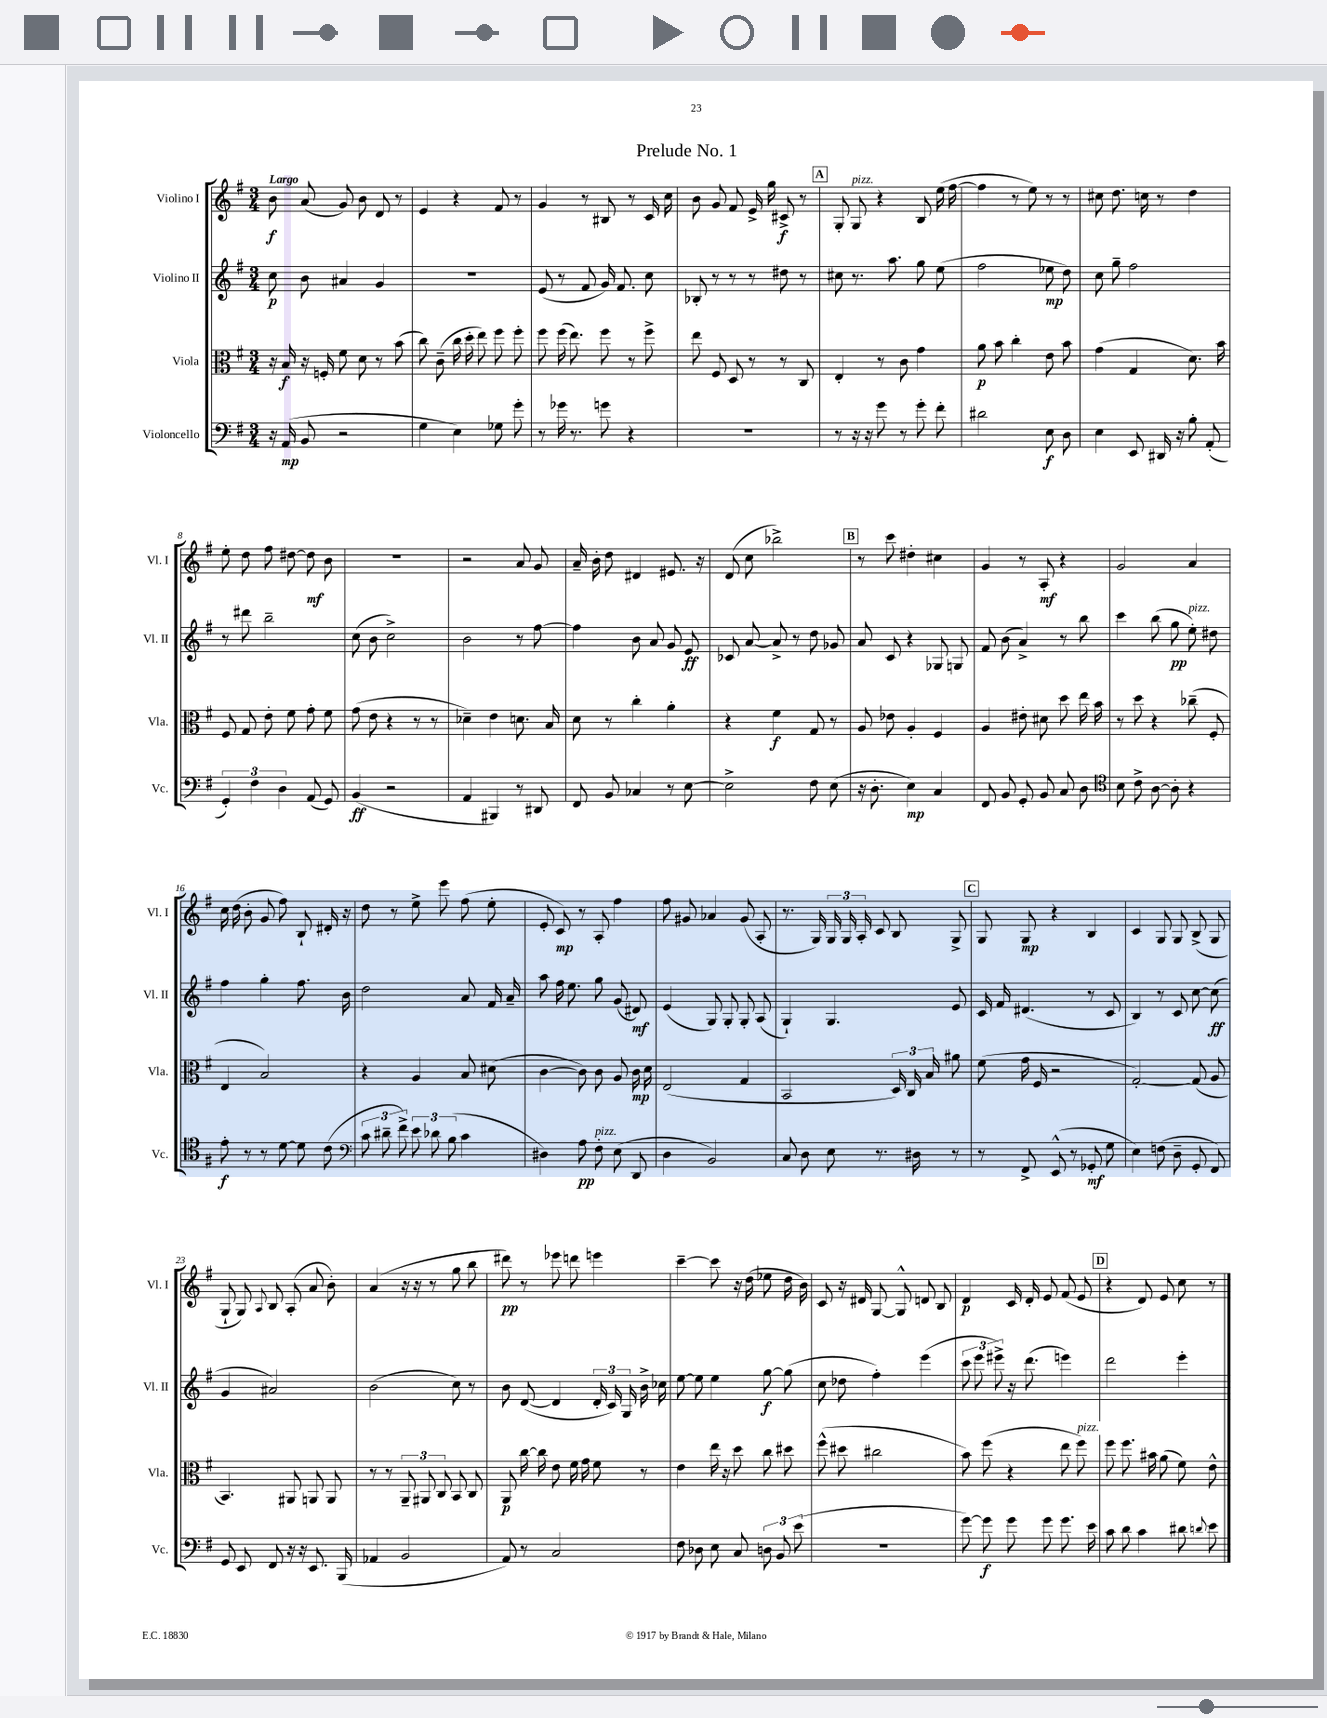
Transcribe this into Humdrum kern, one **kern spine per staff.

**kern	**kern	**kern	**kern
*staff4	*staff3	*staff2	*staff1
*clefF4	*clefC3	*clefG2	*clefG2
*k[f#]	*k[f#]	*k[f#]	*k[f#]
*M3/4	*M3/4	*M3/4	*M3/4
16r	16r	8cc	8b
(16AA	16B	.	.
8BB	16r	8b	(8a
.	16F'	.	.
2r	8f#	4a#	8g)
.	8d	.	8b
.	8r	4g	8d
.	(8b	.	8r
=	=	=	=
4G	8cc)	2.r	4e
.	(8c~	.	.
4E)	16cc	.	4r
.	16dd'	.	.
.	8ee)	.	.
8G-	8ff#	.	8f#
8g'	8ff#'	.	8r
=	=	=	=
8r	8ff#	(8e	4g
16g-	(16ff#	8r	.
8.r	8.ee)	.	.
.	.	8f#	8r
8g	8ff#	16g)	8B#
.	.	8.f#	.
4r	8r	.	8r
.	8ff#^	8cc	16c
.	.	.	16cc
=	=	=	=
2.r	8ee	8B-'	8b
.	8F#	8r	8g
.	8D	8r	8f#
.	8r	8r	16e^
.	.	.	16gg
.	8r	8dd#	8c#^
.	8C	8r	8r
=	=	=	=
8r	4E'	8cc#	8G'
16r	.	8.r	8G
16r	.	.	.
8g	8r	.	4r
.	.	8.aa	.
8r	8c	.	.
8g'	4g	8gg	8B
8f#'	.	(8ee	(16ee
.	.	.	[16ff#
=	=	=	=
2d#	8a	2ff#	4ff#]
.	8b	.	.
.	4cc'	.	8r
.	.	.	8ee)
8E	8e	8ee-	8r
8D	8b	8dd)	8r
=	=	=	=
4E	(4g	8cc	8cc#
.	.	8gg~	8.dd
8EE	4G	2ff#	.
.	.	.	16cc
16DD#	.	.	8r
16r	.	.	.
8B'	8.d)	.	4dd
(8AA'	.	.	.
.	16b	.	.
=	=	=	=
6GG')	8F#	8r	8ee'
.	8G	8ddd#	8dd
6F#	.	.	.
.	8e'	2bb~	8ff#
6D	.	.	.
.	8f#	.	[8dd#
(8AA	8g'	.	8dd#]
8GG)	8f#	.	8b
=	=	=	=
(4BB	(8g	(8cc	2.r
.	8e	8b	.
2r	4r	2cc^)	.
.	8r	.	.
.	8r	.	.
=	=	=	=
4AA	4d-~)	2b	2r
4BBB#)	4e	.	.
8r	8.d	8r	8a
8DD#	.	[8ff#	8g
.	16B	.	.
=	=	=	=
8FF#	8d	4ff#]	16a~
.	.	.	16b'
8BB	8r	.	8dd
4C-	4cc'	8b	4d#
.	.	8a	.
8r	4a'	8g	8.e#
[8E	.	8e	.
.	.	.	16r
=	=	=	=
2E^]	4r	8c-	(8d
.	.	[8a	8cc
.	4f#	8a^]	2bb-^)
.	.	8r	.
8F#	8G	8dd	.
(8E	8r	8g-	.
=	=	=	=
16r	8A	8a	8r
8.D'	.	.	.
.	8e-	8c	8ccc
4E)	4A'	4r	4dd#'
4C	4F#	8G-	4cc#
.	.	8G	.
=	=	=	=
8FF#	4A	8f#	4g
8BB	.	(8b	.
8GG'	8e#'	4a^)	8r
8BB	8d#	.	8A'
8C	8dd	8r	4r
8D	16ee	8bb	.
.	16b	.	.
=	=	=	=
*clefC4	*	*	*
8B	8r	4ccc	2g
8c^	8dd	.	.
[8A	4r	(8bb	.
8A']	.	8gg	.
4r	(8cc-~	8ee')	4a
.	8F#'	8dd#	.
=	=	=	=
8e'	4E	4ff#	16cc
.	.	.	(16dd
8r	.	.	8b'
8r	2B)	4gg'	8g
[8d	.	.	8ff#)
8d]	.	8.ff#	8B`
(8c	.	.	16d#'
.	.	16b	16r
=	=	=	=
*clefF4	*	*	*
12c	4r	2dd	8dd
12d#~	.	.	.
.	.	.	8r
12f#^)	.	.	.
12e	4A	.	8ee^
12d-	.	.	.
.	.	.	8eee
(12B	.	.	.
4c	8B	8a	(8ff#
.	(8d#	16f#	8ee'
.	.	16a~	.
=	=	=	=
4D#)	[4c	8aa	8e'
.	.	16ff#	8c)
.	.	8.ee	.
8A	8c])	.	8r
8F#'	8c	8gg	8A'
(8E	8A	(8g	4ff#
8DD	16c	8d#)	.
.	16d	.	.
=	=	=	=
4D	(2E	(4e	8ff#
.	.	.	8g#
2BB)	.	8G)	4a-
.	.	8G'	.
.	4G	8G'	(8g#
.	.	(8A	8A'
=	=	=	=
8C	2BB	4G`)	8.r
8D	.	.	.
.	.	.	16G)
8E	.	4.G	24G
.	.	.	24G
.	.	.	24A'
8.r	.	.	8c
.	24D)	.	8B
.	24C	.	.
16D#	.	.	.
.	24B	.	.
8r	8a#	8e	8G^
=	=	=	=
8r	(8f#	16c	8G
.	.	16f#	.
8FF#^	16g	(4.d#	8G
.	16F#	.	.
(8EE^^	2r	.	4r
8r	.	.	.
8GG-'	.	8r	4B
8G	.	8c	.
=	=	=	=
4E)	[2G')	4B)	4c
(8F	.	8r	8G
8D~	.	8c	8G
8GG'	(8G]	[8cc	(8B^
8FF#)	8A	(8cc]	8G
=	=	=	=
8GG	4.BB)	4g	8G`
8EE	.	.	8G)
.	.	.	8qqA
8FF#	.	2a#)	8B
16r	8AA#	.	(8A'
16r	.	.	.
8.EE	8AA	.	8a
.	8AA	.	8b')
(16BBB	.	.	.
=	=	=	=
4AA-	8r	(2b	(4a
.	8r	.	.
2BB	12AA~	.	16r
.	.	.	16r
.	12AA#	.	.
.	.	.	8r
.	12C	.	.
.	8BB	8cc)	8gg
.	8C	8r	8bb
=	=	=	=
8AA)	8AA	8b	8ddd#)
8r	[16cc	([8d	8r
.	16cc]	.	.
2C	8e	4d]	8eee-
.	16f#	.	8ddd
.	16g	.	.
.	8f#	24d'	4eee
.	.	24c)	.
.	.	24G	.
.	8r	16b^	.
.	.	16cc-	.
=	=	=	=
8F#	4e	[8ee	[4ccc~
8D-	.	8ee]	.
8E	16ee	4ee	8ccc]
.	16r	.	.
8C	8dd	.	16r
.	.	.	(16dd
12D	8cc	[8gg	8ee-
12BB	.	.	.
.	8dd#	(8gg]	16dd
(12e	.	.	.
.	.	.	16b)
=	=	=	=
2.r	(8ff#^^	8cc	8c
.	8dd#	8dd-	16r
.	.	.	16d#
.	2cc#	4ff#')	[8G
.	.	.	8G^^]
.	.	(4eee	8d
.	.	.	8B
=	=	=	=
[8g)	8b)	12ccc	4d
.	.	12eee	.
8g]	(8ff#	.	.
.	.	12eee#^)	.
8g	4r	16r	16c
.	.	(8.ddd	16d'
8g	.	.	8e
8.g	8ee	4eee)	(8f#
.	8ff#)	.	8e
16e	.	.	.
=	=	=	=
8c	8ff#	2ddd	4r
8d	8.ff#	.	.
4c	.	.	8d)
.	16b#	.	.
.	(8a	.	8e
8d#	8f#)	4eee'	8cc
8qqd	.	.	.
8e	8e^^	.	8r
==	==	==	==
*-	*-	*-	*-
